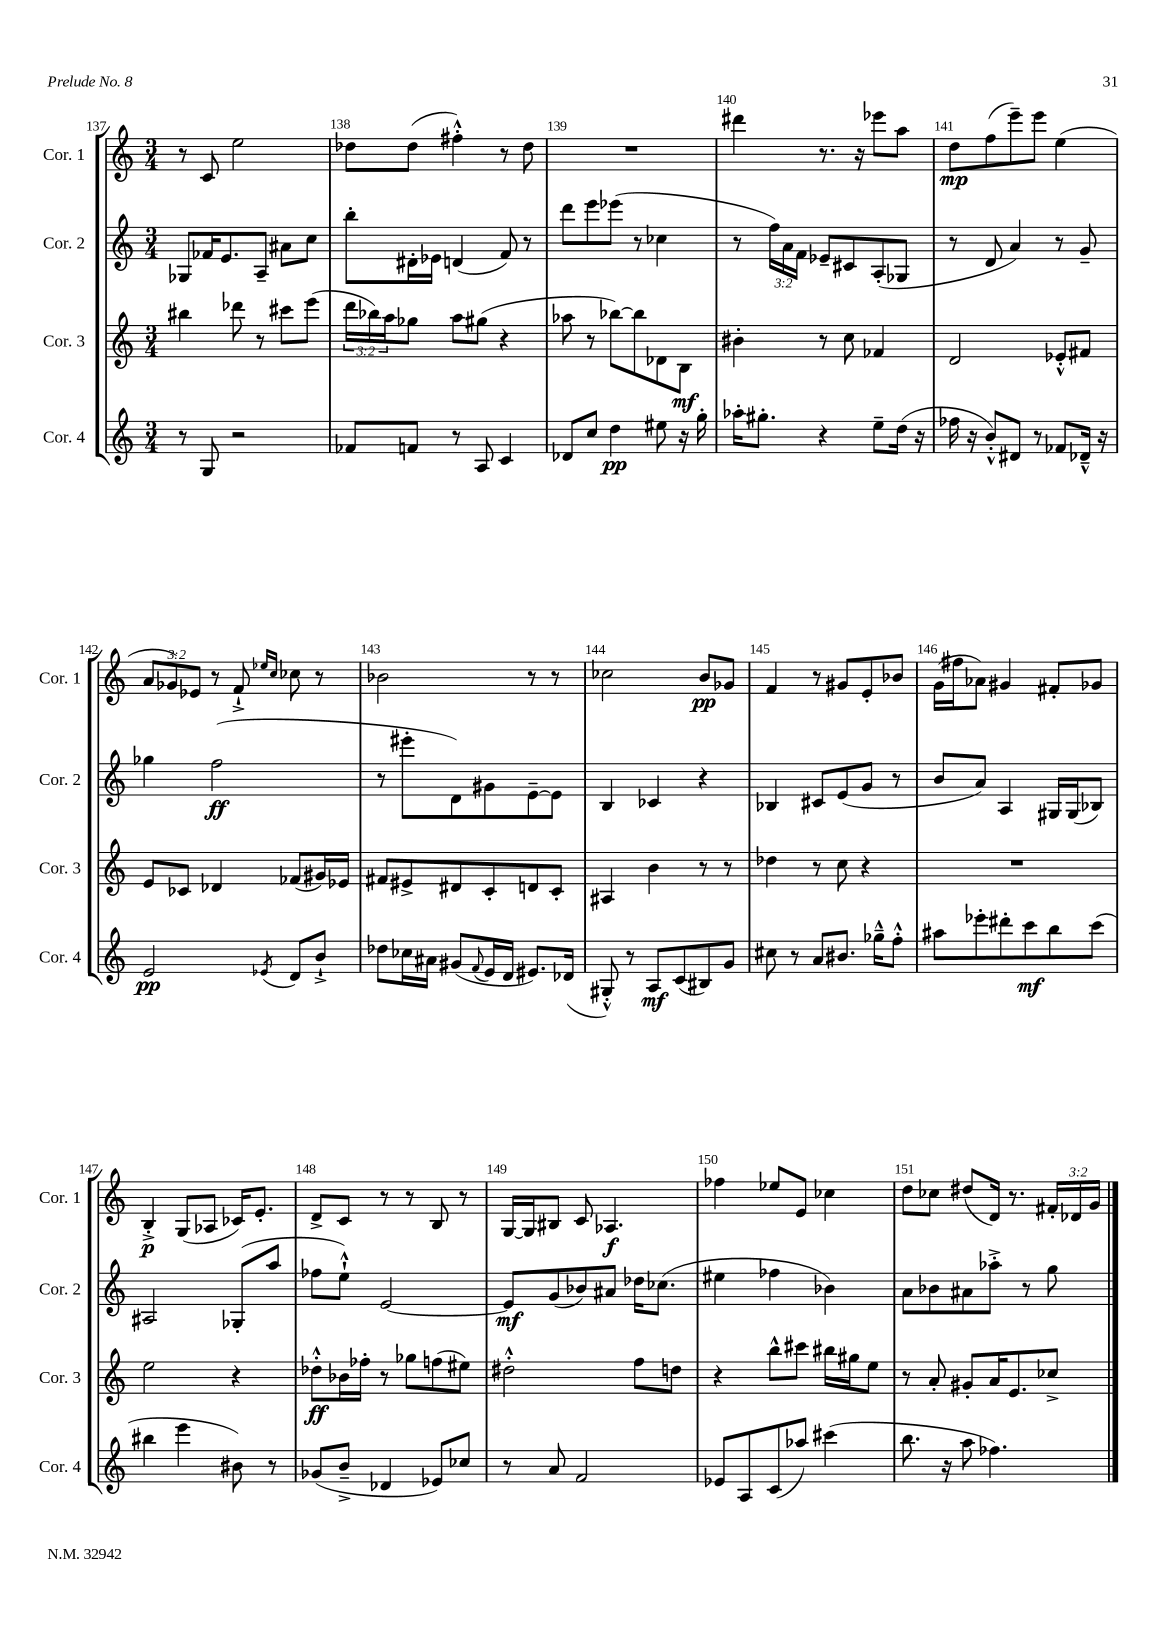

**kern	**dynam	**kern	**dynam	**kern	**dynam	**kern	**dynam
*part4	*part4	*part3	*part3	*part2	*part2	*part1	*part1
*staff4	*staff4	*staff3	*staff3	*staff2	*staff2	*staff1	*staff1
*I"Cor. 4	*	*I"Cor. 3	*	*I"Cor. 2	*	*I"Cor. 1	*
*I'Cor. 4	*	*I'Cor. 3	*	*I'Cor. 2	*	*I'Cor. 1	*
*clefG2	*	*clefG2	*	*clefG2	*	*clefG2	*
*k[]	*	*k[]	*	*k[]	*	*k[]	*
*M3/4	*	*M3/4	*	*M3/4	*	*M3/4	*
=137	=137	=137	=137	=137	=137	=137	=137
8r	.	4bb#X\	.	8G-X/L	.	8r	.
8G/	.	.	.	16f-X/K	.	8c/	.
.	.	.	.	8.e/	.	.	.
2r	.	8ddd-X\	.	.	.	2ee\	.
.	.	8r	.	8A~/J	.	.	.
.	.	8ccc#X\L	.	8a#X\L	.	.	.
.	.	(8eee\J	.	8cc\J	.	.	.
=138	=138	=138	=138	=138	=138	=138	=138
8f-X/L	.	24ddd\LL	.	8bb'\L	.	8dd-X\L	.
.	.	24bb-X\)	.	.	.	.	.
.	.	24aa\J	.	.	.	.	.
8fn/J	.	8gg-X\J	.	16d#X'\L	.	(8dd-\J	.
.	.	.	.	16e-X\JJ	.	.	.
8r	.	8aa\L	.	(4dn/	.	4ff#X'^^\)	.
8A/	.	(8gg#X\J	.	.	.	.	.
4c/	.	4r	.	8f/)	.	8r	.
.	.	.	.	8r	.	8dd-\	.
=139	=139	=139	=139	=139	=139	=139	=139
8d-X/L	.	8aa-X\	.	8ddd\L	.	2.r	.
8cc/J	.	8r	.	8eee\	.	.	.
4dd\	pp	[8bb-X\L)	.	(8eee-X\J	.	.	.
.	.	8bb-\]	.	8r	.	.	.
8ee#X\	.	8d-X\	.	4cc-X\	.	.	.
16r	.	8B\J	mf	.	.	.	.
16gg'\	.	.	.	.	.	.	.
=140	=140	=140	=140	=140	=140	=140	=140
16aa-X'\KL	.	4b#X'\	.	8r	.	4ddd#X\	.
8.gg#X'\J	.	.	.	.	.	.	.
.	.	.	.	24ff\LL)	.	.	.
.	.	.	.	24a\	.	.	.
.	.	.	.	24f\JJ	.	.	.
4r	.	8r	.	8e-X~/L	.	8.r	.
.	.	8cc\	.	8c#X/	.	.	.
.	.	.	.	.	.	16r	.
8ee~\L	.	4f-X/	.	(8A'/	.	8eee-X\L	.
(16dd\Jk	.	.	.	8G-X/J	.	8aa\J	.
16r	.	.	.	.	.	.	.
=141	=141	=141	=141	=141	=141	=141	=141
16ff-X\	.	2d/	.	8r	.	8dd\L	mp
16r	.	.	.	.	.	.	.
8b'^^/L)	.	.	.	8d/	.	(8ff\	.
8d#X/J	.	.	.	4a/)	.	8eee~\)	.
8r	.	.	.	.	.	8eee\J	.
8f-X/L	.	8e-X'^^/L	.	8r	.	(4ee\	.
16d-X~^^/Jk	.	8f#X/J	.	8g~/	.	.	.
16r	.	.	.	.	.	.	.
!!LO:LB:g=z
=142	=142	=142	=142	=142	=142	=142	=142
2e/	pp	8e/L	.	4gg-X\	.	12a/L	.
.	.	.	.	.	.	12g-X/)	.
.	.	8c-X/J	.	.	.	.	.
.	.	.	.	.	.	12e-X/J	.
.	.	4d-X/	.	(2ff\	ff	8r	.
.	.	.	.	.	.	8f`^/	.
.	.	.	.	.	.	16qqee-X/LL	.
8qe-X/	.	.	.	.	.	16qqcc/JJ	.
8d/L	.	(8f-X/L	.	.	.	8cc-X\	.
8b`^/J	.	16g#X/L)	.	.	.	8r	.
.	.	16e-X/JJ	.	.	.	.	.
=143	=143	=143	=143	=143	=143	=143	=143
8dd-X\L	.	8f#X/L	.	8r	.	2b-X\	.
16cc-X\L	.	8e#X^/	.	8eee#X'\L	.	.	.
16a#X\JJ	.	.	.	.	.	.	.
(8g#X/L	.	8d#X/	.	8d\)	.	.	.
8qqf/	.	.	.	.	.	.	.
16e/L	.	8c'/	.	8g#X\	.	.	.
16d/JJ	.	.	.	.	.	.	.
8.e#X/L)	.	8dn/	.	[8e~\	.	8r	.
.	.	8c'/J	.	8e\J]	.	8r	.
(16d-X/Jk	.	.	.	.	.	.	.
=144	=144	=144	=144	=144	=144	=144	=144
8G#X'^^/)	.	4A#X/	.	4B/	.	2cc-X\	.
8r	.	.	.	.	.	.	.
8A/L	mf	4b\	.	4c-X/	.	.	.
(8c/	.	.	.	.	.	.	.
8B#X/)	.	8r	.	4r	.	8b/L	pp
8g/J	.	8r	.	.	.	8g-X/J	.
=145	=145	=145	=145	=145	=145	=145	=145
8cc#X\	.	4dd-X\	.	4B-X/	.	4f/	.
8r	.	.	.	.	.	.	.
8a/L	.	8r	.	8c#X/L	.	8r	.
8.b#X/J	.	8cc\	.	(8e/	.	8g#X/L	.
.	.	4r	.	8g/J	.	8e'/	.
16gg-X~^^\KL	.	.	.	.	.	.	.
8ff'^^\J	.	.	.	8r	.	8b-X/J	.
=146	=146	=146	=146	=146	=146	=146	=146
8aa#X\L	.	2.r	.	8b/L	.	(16g\LL	.
.	.	.	.	.	.	16ff#X\J	.
8eee-X'\	.	.	.	8a/J)	.	8a-X\J)	.
8ddd#X'\	.	.	.	4A/	.	4g#X/	.
8ccc\	mf	.	.	.	.	.	.
8bb\	.	.	.	16G#X/LL	.	8f#X'/L	.
.	.	.	.	(16G#/J	.	.	.
(8ccc\J	.	.	.	8B-X/J)	.	8g-X/J	.
!!LO:LB:g=z
=147	=147	=147	=147	=147	=147	=147	=147
4bb#X\	.	2ee\	.	2A#X/	.	4B'^/	p
4eee\	.	.	.	.	.	(8G/L	.
.	.	.	.	.	.	8A-X/J	.
8b#X\)	.	4r	.	(8G-X'/L	.	16c-X/KL)	.
.	.	.	.	.	.	8.e'/J	.
8r	.	.	.	8aa/J	.	.	.
=148	=148	=148	=148	=148	=148	=148	=148
(8g-X/L	.	8dd-X'^^\L	ff	8ff-X\L	.	8d^/L	.
8b~^/J	.	16b-X\L	.	8ee`^^\J)	.	8c/J	.
.	.	16ff-X'\JJ	.	.	.	.	.
4d-X/	.	8r	.	[2e/	.	8r	.
.	.	8gg-X\L	.	.	.	8r	.
8e-X/L)	.	(8ffn\	.	.	.	8B/	.
8cc-X/J	.	8ee#X\J)	.	.	.	8r	.
=149	=149	=149	=149	=149	=149	=149	=149
8r	.	2dd#X'^^\	.	8e/L]	mf	[16G/LL	.
.	.	.	.	.	.	16G/J]	.
8a/	.	.	.	(8g/	.	8B#X/J	.
2f/	.	.	.	8b-X/)	.	8c/	.
.	.	.	.	8a#X/J	.	4.A-X/	f
.	.	8ff\L	.	16dd-X\KL	.	.	.
.	.	.	.	(8.cc-X\J	.	.	.
.	.	8ddn\J	.	.	.	.	.
=150	=150	=150	=150	=150	=150	=150	=150
8e-X/L	.	4r	.	4ee#X\	.	4ff-X\	.
8A/	.	.	.	.	.	.	.
(8c/	.	8bb^^\L	.	4ff-X\	.	8ee-X/L	.
8aa-X/J)	.	8ccc#X\J	.	.	.	8e/J	.
(4ccc#X\	.	16bb#X\LL	.	4b-X\)	.	4cc-X\	.
.	.	16gg#X\J	.	.	.	.	.
.	.	8ee\J	.	.	.	.	.
=151	=151	=151	=151	=151	=151	=151	=151
8.bb\	.	8r	.	8a\L	.	8dd\L	.
.	.	8a'/	.	8b-X\	.	8cc-X\J	.
16r	.	.	.	.	.	.	.
8aa\	.	8g#X'/L	.	8a#X\	.	(8dd#X/L	.
4.ff-X\)	.	16a/K	.	8aa-X'^\J	.	16d/Jk)	.
.	.	8.e/	.	.	.	8.r	.
.	.	.	.	8r	.	.	.
.	.	8cc-X^/J	.	8gg\	.	24f#X'/LL	.
.	.	.	.	.	.	24d-X/	.
.	.	.	.	.	.	24g/JJ	.
==	==	==	==	==	==	==	==
*-	*-	*-	*-	*-	*-	*-	*-
